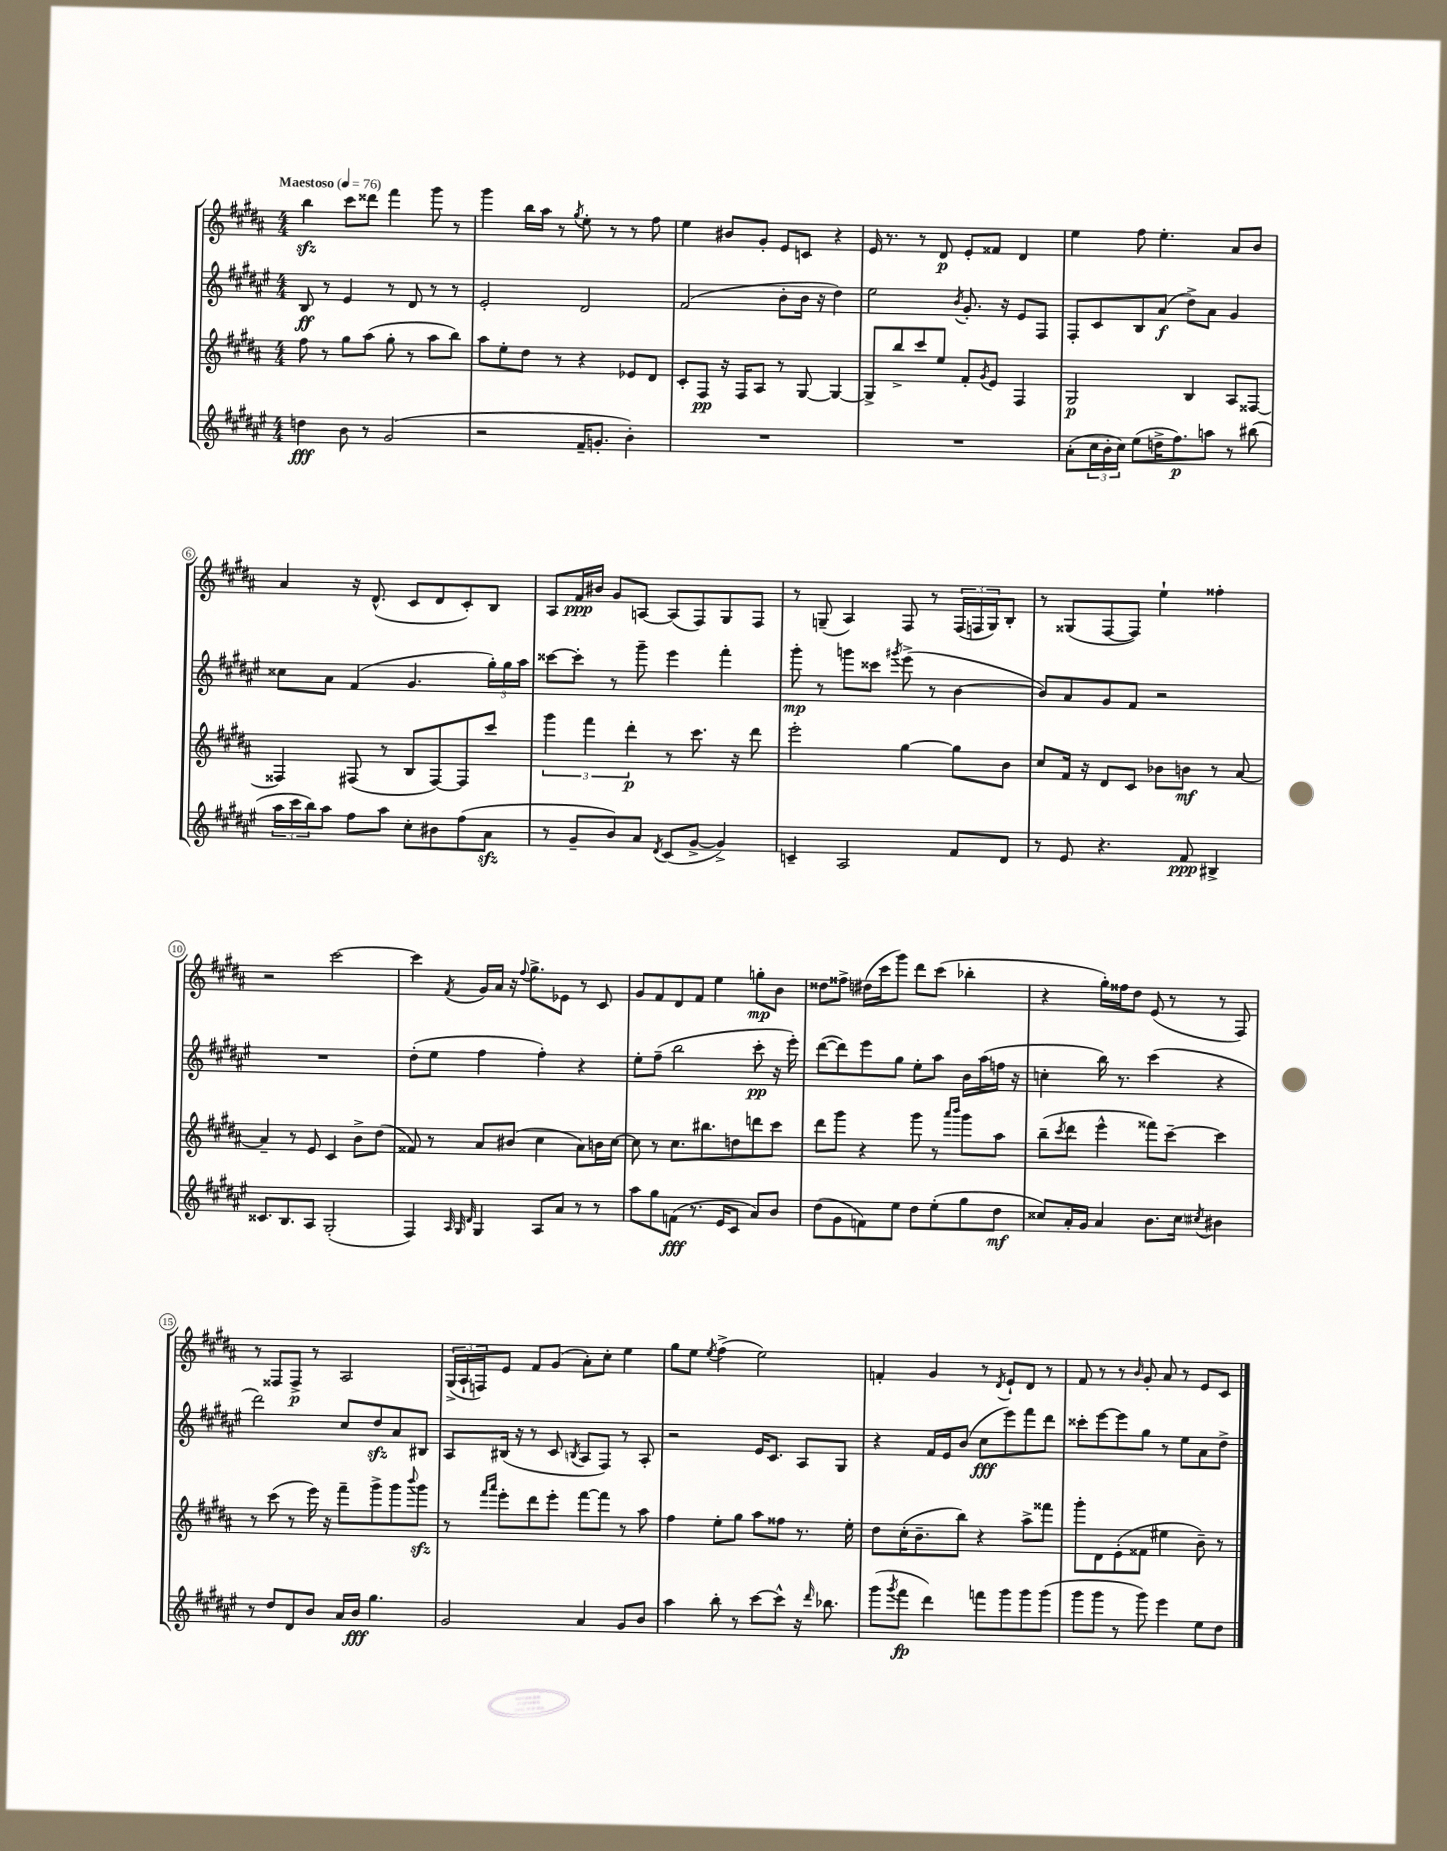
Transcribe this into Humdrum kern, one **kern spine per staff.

**kern	**dynam	**kern	**dynam	**kern	**dynam	**kern	**dynam
*part4	*part4	*part3	*part3	*part2	*part2	*part1	*part1
*staff4	*staff4	*staff3	*staff3	*staff2	*staff2	*staff1	*staff1
*clefG2	*	*clefG2	*	*clefG2	*	*clefG2	*
*k[f#c#g#d#a#e#]	*	*k[f#c#g#d#a#]	*	*k[f#c#g#d#a#e#]	*	*k[f#c#g#d#a#]	*
*M4/4	*	*M4/4	*	*M4/4	*	*M4/4	*
*MM76	*	*MM76	*	*MM76	*	*MM76	*
=1	=1	=1	=1	=1	=1	=1	=1
!	!	!	!	!	!	!LO:TX:a:B:t=Maestoso	!
4ddn\	fff	8ff#\	.	8B/	ff	4bbzz\	.
.	.	8r	.	8r	.	.	.
8b\	.	8gg#\L	.	4e#/	.	8ccc#\L	.
8r	.	(8aa#\J	.	.	.	8ddd##X\J	.
(2g#/	.	8gg#'\	.	8r	.	4fff#\	.
.	.	8r	.	8d#/	.	.	.
.	.	8aa#\L	.	8r	.	8ggg#\	.
.	.	8bb\J)	.	8r	.	8r	.
=2	=2	=2	=2	=2	=2	=2	=2
2r	.	8aa#\L	.	2e#'/	.	4ggg#\	.
.	.	8ee'\	.	.	.	.	.
.	.	8dd#\J	.	.	.	16bb\LL	.
.	.	.	.	.	.	16aa#\JJ	.
.	.	8r	.	.	.	8r	.
.	.	.	.	.	.	8qgg#/	.
16f#~/KL	.	4r	.	2d#/	.	8ee'\	.
8.gn'/J	.	.	.	.	.	.	.
.	.	.	.	.	.	8r	.
4b'\)	.	8e-X/L	.	.	.	8r	.
.	.	8d#/J	.	.	.	8ff#\	.
=3	=3	=3	=3	=3	=3	=3	=3
1r	.	8c#'/L	.	(2f#/	.	4ee\	.
.	.	8F#/J	pp	.	.	.	.
.	.	16r	.	.	.	8b#X/L	.
.	.	16F#/KL	.	.	.	.	.
.	.	8A#/J	.	.	.	8g#'/J	.
.	.	8r	.	8b'\L	.	8e/L	.
.	.	[8G#/	.	16b\Jk	.	8cn/J	.
.	.	.	.	16r	.	.	.
.	.	4G#/_	.	4dd#\)	.	4r	.
=4	=4	=4	=4	=4	=4	=4	=4
1r	.	8G#^/L]	.	2ee#\	.	16e/	.
.	.	.	.	.	.	8.r	.
.	.	8bb^/	.	.	.	.	.
.	.	8ccc#/	.	.	.	8r	.
.	.	8ee/J	.	.	.	8d#/	p
.	.	.	.	8qb/	.	.	.
.	.	8f#'/L	.	8.g#'/	.	8e'/L	.
.	.	8qg#/	.	.	.	.	.
.	.	8e/J	.	.	.	8f##X/J	.
.	.	.	.	16r	.	.	.
.	.	4F#/	.	8e#/L	.	4d#/	.
.	.	.	.	8F#/J	.	.	.
=5	=5	=5	=5	=5	=5	=5	=5
(8a#'\L	.	2G#/	p	8F#'/L	.	4ee\	.
24cc#\L	.	.	.	8c#/	.	.	.
24b'\	.	.	.	.	.	.	.
24cc#\JJ)	.	.	.	.	.	.	.
(8ee#\L	.	.	.	8B/	.	8ff#\	.
16ddn^\K	.	.	.	(8a#/J	f	4.ee'\	.
8.ff#\)	p	.	.	.	.	.	.
.	.	4B/	.	8dd#^\L)	.	.	.
8aan\J	.	.	.	8a#\J	.	.	.
8r	.	8A#/L	.	4g#/	.	8a#/L	.
(8bb#X\	.	[8F##X/J	.	.	.	8b/J	.
!!LO:LB:g=z
=6	=6	=6	=6	=6	=6	=6	=6
24aa#\LL	.	4F##X/]	.	8cc##X\L	.	4a#/	.
24ccc#\	.	.	.	.	.	.	.
24bb\J)	.	.	.	.	.	.	.
8aa#\J	.	.	.	8a#\J	.	.	.
8ff#\L	.	(8F#X/	.	(4f#/	.	16r	.
.	.	.	.	.	.	(8.d#^^/	.
8aa#\J	.	8r	.	.	.	.	.
8cc#'\L	.	8B/L	.	4.g#/	.	8c#/L	.
8b#X\	.	[8F#/)	.	.	.	8d#/	.
(8ff#\	.	8F#/]	.	.	.	8c#'/)	.
8a#zz\J	.	8ccc#/J	.	24gg#'\LL)	.	8B/J	.
.	.	.	.	24gg#\	.	.	.
.	.	.	.	24aa#\JJ	.	.	.
=7	=7	=7	=7	=7	=7	=7	=7
8r	.	6ggg#\	.	[8ccc##X\L	.	8A#/L	.
8g#~/L	.	.	.	8ccc##'\J]	.	16f#/L	ppp
.	.	6fff#\	.	.	.	.	.
.	.	.	.	.	.	16b#X/JJ	.
8b/)	.	.	.	8r	.	8g#/L	.
.	.	6ddd#'\	p	.	.	.	.
8a#/J	.	.	.	8ggg#~\	.	[8An/J	.
8qd#/	.	.	.	.	.	.	.
(8c#/L	.	8r	.	4eee#\	.	(8A/L]	.
[8g#^/J	.	8.ccc#\	.	.	.	8F#/)	.
4g#^/])	.	.	.	4fff#'\	.	8G#/	.
.	.	16r	.	.	.	.	.
.	.	8ddd#\	.	.	.	8F#/J	.
=8	=8	=8	=8	=8	=8	=8	=8
4cn~/	.	2eee'\	.	8ggg#'\	mp	8r	.
.	.	.	.	8r	.	(8Gn~/	.
2A#/	.	.	.	8gggn\L	.	4A#/)	.
.	.	.	.	8ccc##X\J	.	.	.
.	.	.	.	8qggg#X/	.	.	.
.	.	[4gg#\	.	(8eee#^\	.	8F#/	.
.	.	.	.	8r	.	8r	.
8f#/L	.	8gg#\L]	.	[4b\	.	(24F#/LL	.
.	.	.	.	.	.	24Fn/	.
.	.	.	.	.	.	24G/J)	.
8d#/J	.	8b\J	.	.	.	8B'/J	.
=9	=9	=9	=9	=9	=9	=9	=9
8r	.	8cc#/L	.	8b/L])	.	8r	.
8e#/	.	16f#/Jk	.	8a#/	.	(8G##X/L	.
.	.	16r	.	.	.	.	.
4.r	.	8d#/L	.	8g#/	.	[8F#/	.
.	.	8c#/J	.	8f#/J	.	8F#/J])	.
.	.	8b-X\L	.	2r	.	4ee`\	.
8f#/	ppp	8bn\J	mf	.	.	.	.
4B#X^/	.	8r	.	.	.	4ff##X'\	.
.	.	[8a#/	.	.	.	.	.
!!LO:LB:g=z
=10	=10	=10	=10	=10	=10	=10	=10
8.c##X/L	.	4a#~/]	.	1r	.	2r	.
8.B/	.	.	.	.	.	.	.
.	.	8r	.	.	.	.	.
8A#/J	.	8e/	.	.	.	.	.
(2G#'/	.	4c#/	.	.	.	[2ccc#\	.
.	.	8b^\L	.	.	.	.	.
.	.	(8dd#\J	.	.	.	.	.
=11	=11	=11	=11	=11	=11	=11	=11
4F#/)	.	8f##X/)	.	(8dd#'\L	.	4ccc#\]	.
.	.	8r	.	8ee#\J	.	.	.
32qqA#/	.	.	.	.	.	.	.
32qqG#/	.	.	.	.	.	.	.
32qqd#/	.	.	.	.	.	8qf#/	.
4G#/	.	8a#/L	.	4ff#\	.	16g#/LL	.
.	.	.	.	.	.	16a#/JJ	.
.	.	(8b#X/J	.	.	.	16r	.
.	.	.	.	.	.	8qqff#/	.
.	.	.	.	.	.	8.gg#^\L	.
8A#/L	.	4cc#\	.	4ff#'\)	.	.	.
8a#/J	.	.	.	.	.	8e-X\J	.
8r	.	8a#\L)	.	4r	.	8r	.
8r	.	16bn\L	.	.	.	8c#/	.
.	.	[16cc#\JJ	.	.	.	.	.
=12	=12	=12	=12	=12	=12	=12	=12
8aa#\L	.	8cc#\]	.	8ee#'\L	.	8g#/L	.
8gg#\	.	8r	.	(8ff#~\J	.	8f#/	.
(8fn\J	fff	8.cc#\L	.	2bb\	.	8d#/	.
8.r	.	.	.	.	.	8f#/J	.
.	.	8.bb#X\	.	.	.	.	.
.	.	.	.	.	.	4ee\	.
16e#/KL	.	.	.	.	.	.	.
8c#/J	.	8ddn\	.	.	.	.	.
8a#/L)	.	8dddn\	.	8ccc#'\	pp	8ggn'\L	mp
8b/J	.	8ccc#\J	.	16r	.	8b\J	.
.	.	.	.	16eee#'\)	.	.	.
=13	=13	=13	=13	=13	=13	=13	=13
(8dd#\L	.	8ddd#\L	.	([8ddd#\L	.	8dd##X\L	.
8g#\	.	8ggg#\J	.	8ddd#\])	.	8ff##X^\J	.
8fn\)	.	4r	.	8eee#\	.	(16dd#X\LL	.
.	.	.	.	.	.	16ccc#\J	.
8ee#\J	.	.	.	8gg#\J	.	8ggg#\J)	.
8dd#\L	.	8ggg#\	.	8ee#'\L	.	8ddd#\L	.
(8ee#'\	.	8r	.	8aa#\J	.	(8ccc#\J	.
.	.	16qqaaa#/LL	.	.	.	.	.
.	.	16qqbbb/JJ	.	.	.	.	.
8gg#\	.	8ggg#\L	.	16b\LL	.	4bb-X'\	.
.	.	.	.	(16aa#\	.	.	.
8dd#\J	mf	8aa#\J	.	16ffn\JJ	.	.	.
.	.	.	.	16r	.	.	.
=14	=14	=14	=14	=14	=14	=14	=14
8cc##X/L)	.	(8bb~\L	.	4ccn'\	.	4r	.
.	.	8qccc#/	.	.	.	.	.
16a#'/L	.	8ddd#\J	.	.	.	.	.
16g#/JJ	.	.	.	.	.	.	.
4a#/	.	4eee^^\	.	16bb\)	.	16gg#'\LL)	.
.	.	.	.	8.r	.	16ff##X\J	.
.	.	.	.	.	.	8dd#\J	.
8.b\L	.	8fff##X\L)	.	(4ccc#\	.	(8e/	.
.	.	[8ccc#~\J	.	.	.	8r	.
16cc##\Jk	.	.	.	.	.	.	.
8qcc#X/	.	.	.	.	.	.	.
4b#X\	.	4ccc#\]	.	4r	.	8r	.
.	.	.	.	.	.	8F#/)	.
!!LO:LB:g=z
=15	=15	=15	=15	=15	=15	=15	=15
8r	.	8r	.	2ddd#\)	.	8r	.
8dd#/L	.	(8ccc#\	.	.	.	8F##X/L	.
8d#/	.	8r	.	.	.	8F##^/J	p
8b/J	.	16eee\)	.	.	.	8r	.
.	.	16r	.	.	.	.	.
16a#/LL	.	8fff#~\L	.	8cc#/L	.	2A#/	.
16b/JJ	fff	.	.	.	.	.	.
4.gg#\	.	8ggg#^\	.	8dd#zz/	.	.	.
.	.	8ggg#\	.	8a#/	.	.	.
.	.	8qqbbb/	.	.	.	.	.
.	.	8ggg#zz\J	.	8B#X/J	.	.	.
=16	=16	=16	=16	=16	=16	=16	=16
2g#/	.	8r	.	8A#/L	.	(24G#^/LL	.
.	.	.	.	.	.	24A#`/	.
.	.	.	.	.	.	24Fn/J)	.
.	.	16qqfff#/LL	.	.	.	.	.
.	.	16qqaaa#/JJ	.	.	.	.	.
.	.	8eee'\L	.	(16B#X/Jk	.	8e/J	.
.	.	.	.	16r	.	.	.
.	.	8ddd#\	.	8r	.	8f#/L	.
.	.	8eee'\J	.	8c#/	.	(8g#/J	.
.	.	.	.	8qBn/	.	.	.
4a#/	.	[8fff#\L	.	8A#/L	.	8a#'\L)	.
.	.	8fff#\J]	.	8F#/J)	.	8cc#'\J	.
8g#/L	.	8r	.	8r	.	4ee\	.
8b/J	.	8aa#\	.	8A#'/	.	.	.
=17	=17	=17	=17	=17	=17	=17	=17
4aa#\	.	4ff#\	.	2r	.	8gg#\L	.
.	.	.	.	.	.	8ee\J	.
.	.	.	.	.	.	8qee/	.
8bb'\	.	8ee'\L	.	.	.	(4ff#^\	.
8r	.	8gg#\J	.	.	.	.	.
[8ccc#\L	.	8aa#\L	.	16e#/KL	.	2ee\)	.
.	.	.	.	8.c#/J	.	.	.
8ccc#^^\J]	.	8ff##X\J	.	.	.	.	.
16r	.	8.r	.	8A#/L	.	.	.
16qqddd#/	.	.	.	.	.	.	.
8.bb-X\	.	.	.	.	.	.	.
.	.	.	.	8G#/J	.	.	.
.	.	16ee'\	.	.	.	.	.
=18	=18	=18	=18	=18	=18	=18	=18
(8ggg#\L	.	8dd#\L	.	4r	.	4fn'/	.
8qggg#/	.	.	.	.	.	.	.
8fff#\J	fp	(16cc#'\K	.	.	.	.	.
.	.	8.b~\	.	.	.	.	.
4ddd#\)	.	.	.	16f#/LL	.	4g#/	.
.	.	.	.	16e#/J	.	.	.
.	.	8bb\J)	.	(8b/J	.	.	.
8fffn\L	.	4r	.	8cc#\L	fff	8r	.
.	.	.	.	.	.	8qd#/	.
8ggg#\	.	.	.	8eee#\)	.	8e`/L	.
8ggg#\	.	8aa#^\L	.	8fff#\	.	8d#/J	.
(8ggg#\J	.	8fff##X\J	.	8ddd#\J	.	8r	.
=19	=19	=19	=19	=19	=19	=19	=19
8ggg#\L	.	8ggg#'\L	.	8ccc##X'\L	.	8f#/	.
8ggg#\J	.	8d#\	.	[8eee#\	.	8r	.
8r	.	(8e'\	.	8eee#\]	.	8r	.
.	.	.	.	.	.	16qqb/	.
8ggg#\)	.	8f##X\J	.	8gg#\J	.	8g#'/	.
4eee#\	.	4ee#X\	.	8r	.	8a#/	.
.	.	.	.	8ee#\L	.	8r	.
8ee#\L	.	8b~\)	.	8a#\	.	8e/L	.
8dd#\J	.	8r	.	8dd#^\J	.	8c#/J	.
==	==	==	==	==	==	==	==
*-	*-	*-	*-	*-	*-	*-	*-
